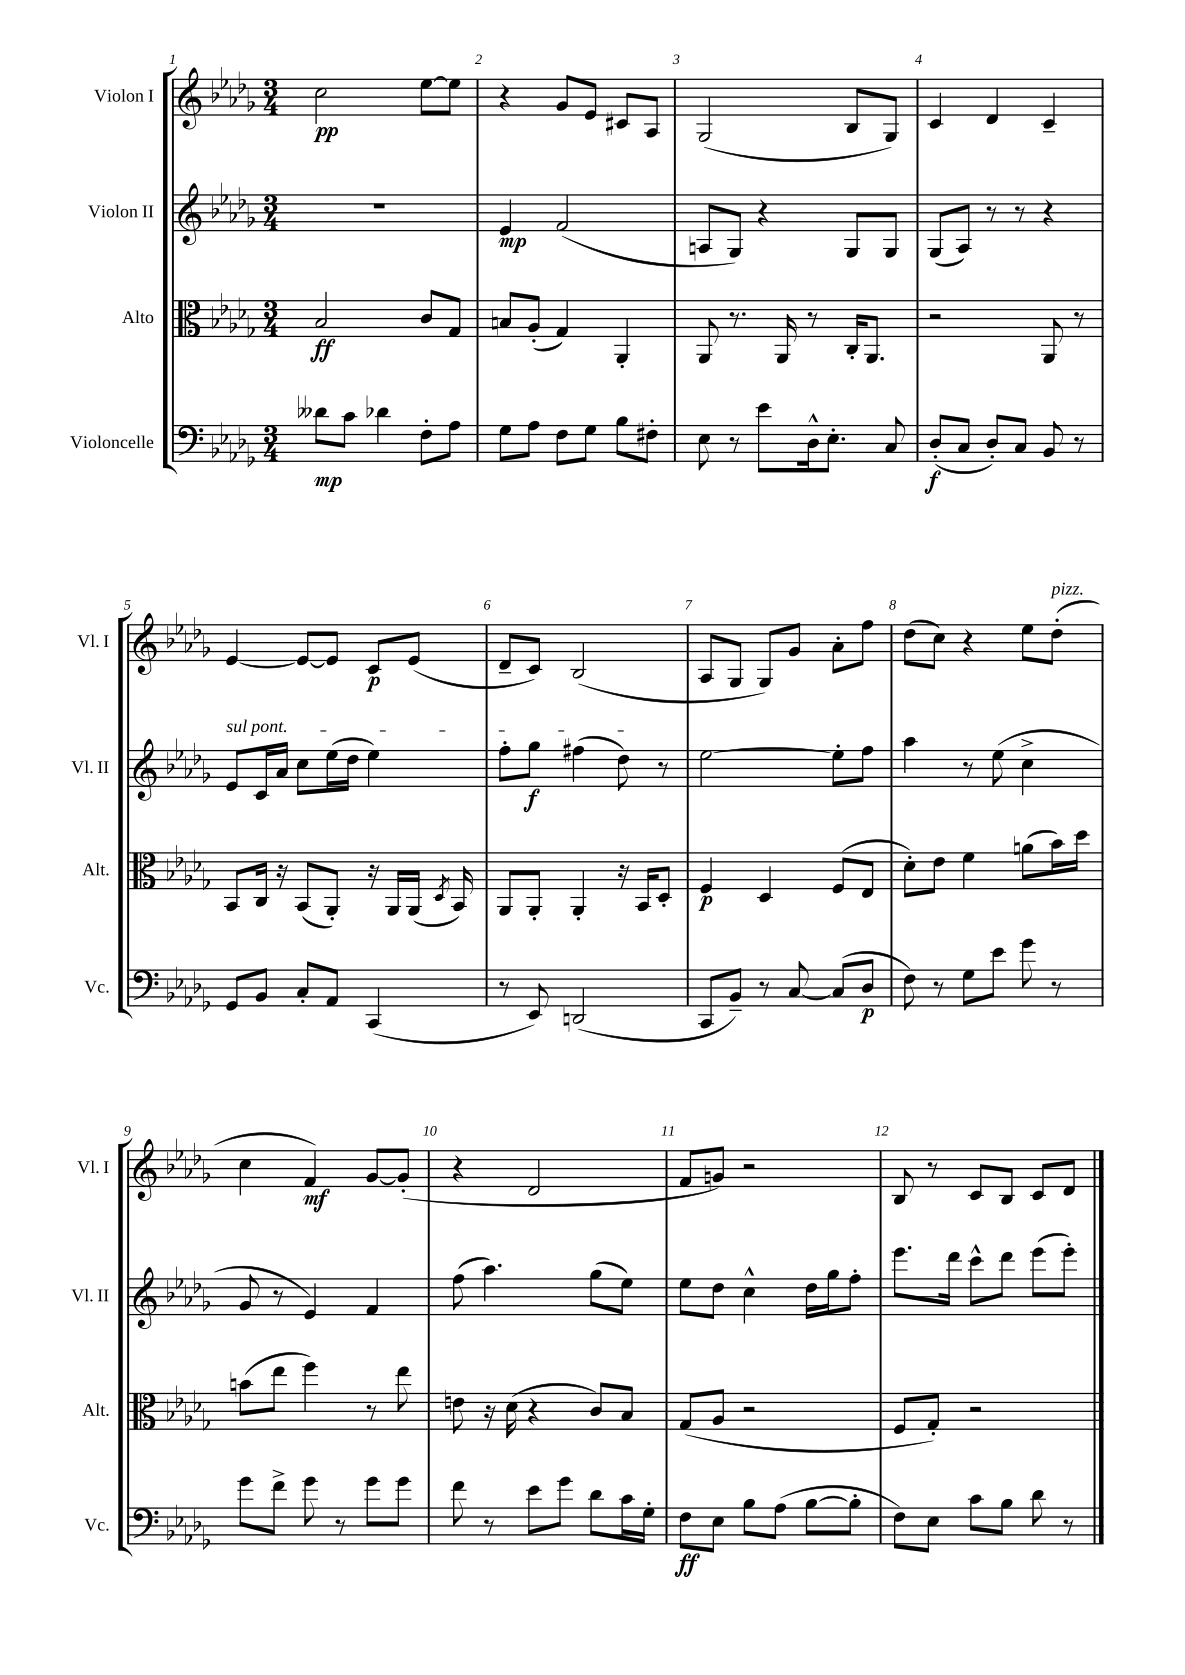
<<
\new StaffGroup <<
\new Staff = "s0" \with { instrumentName = "Violon I" shortInstrumentName = "Vl. I" } {
    \clef treble \key des \major \numericTimeSignature \time 3/4
    \autoBeamOff c''2\pp ees''8[~ ees''8] |
    r4 ges'8[ ees'8] cis'8[ aes8] |
    ges2( bes8[ ges8]) |
    c'4 des'4 c'4-- |
    ees'4~ ees'8[~ ees'8] c'8[\p ees'8]( |
    des'8[-- c'8]) bes2( |
    aes8[ ges8] ges8[) ges'8] aes'8[-. f''8] |
    des''8[( c''8]) r4 ees''8[ des''8]-.^\markup { \italic "pizz." }( |
    c''4 f'4\mf) ges'8[~ ges'8]-.( |
    r4 des'2 |
    f'8[ g'8]) r2 |
    bes8 r8 c'8[ bes8] c'8[ des'8] \bar "|." |
}
\new Staff = "s1" \with { instrumentName = "Violon II" shortInstrumentName = "Vl. II" } {
    \clef treble \key des \major \numericTimeSignature \time 3/4
    \autoBeamOff R2. |
    ees'4\mp f'2( |
    a8[ ges8]) r4 ges8[ ges8] |
    ges8[( aes8]) r8 r8 r4 |
    \once \override TextSpanner.bound-details.left.text = \markup { \italic "sul pont." } ees'8[\startTextSpan c'16 aes'16] c''8[ ees''16( des''16] ees''4) |
    f''8[-. ges''8]\f fis''4( des''8\stopTextSpan) r8 |
    ees''2~ ees''8[-. f''8] |
    aes''4 r8 ees''8( c''4-> |
    ges'8 r8 ees'4) f'4 |
    f''8( aes''4.) ges''8[( ees''8]) |
    ees''8[ des''8] c''4-^ des''16[ ges''16 f''8]-. |
    ees'''8.[ des'''16] c'''8[-^ des'''8] ees'''8[( ees'''8]-.) \bar "|." |
}
\new Staff = "s2" \with { instrumentName = "Alto" shortInstrumentName = "Alt." } {
    \clef alto \key des \major \numericTimeSignature \time 3/4
    \autoBeamOff bes2\ff c'8[ ges8] |
    b8[ aes8]-.( ges4) aes,4-. |
    aes,8 r8. aes,16 r8 c16[-. aes,8.] |
    r2 aes,8 r8 |
    bes,8[ c16] r16 bes,8[( aes,8]-.) r16 aes,16[ aes,16]( \acciaccatura { des8 } bes,16) |
    aes,8[ aes,8]-. aes,4-. r16 bes,16[ des8]-. |
    f4\p des4 f8[( ees8] |
    des'8[-.) ees'8] f'4 a'8[( bes'16) des''16] |
    b'8[( ees''8] f''4) r8 ees''8 |
    e'8 r16 des'16( r4 c'8[) bes8] |
    ges8[( aes8] r2 |
    f8[ ges8]-.) r2 \bar "|." |
}
\new Staff = "s3" \with { instrumentName = "Violoncelle" shortInstrumentName = "Vc." } {
    \clef bass \key des \major \numericTimeSignature \time 3/4
    \autoBeamOff deses'8[\mp c'8] des'4 f8[-. aes8] |
    ges8[ aes8] f8[ ges8] bes8[ fis8]-. |
    ees8 r8 ees'8[ des16-^ ees8.]-. c8 |
    des8[-.\f( c8] des8[-.) c8] bes,8 r8 |
    ges,8[ bes,8] c8[-. aes,8] c,4( |
    r8 ees,8) d,2( |
    c,8[ bes,8]--) r8 c8~ c8[( des8]\p |
    f8) r8 ges8[ ees'8] ges'8 r8 |
    ges'8[ f'8]-> ges'8 r8 ges'8[ ges'8] |
    f'8 r8 ees'8[ ges'8] des'8[ c'16 ges16]-. |
    f8[\ff ees8] bes8[ aes8]( bes8[~ bes8]-. |
    f8[) ees8] c'8[ bes8] des'8 r8 \bar "|." |
}
>>
>>
\layout { \context { \Score \override BarNumber.break-visibility = ##(#f #t #t) barNumberVisibility = #all-bar-numbers-visible } }
